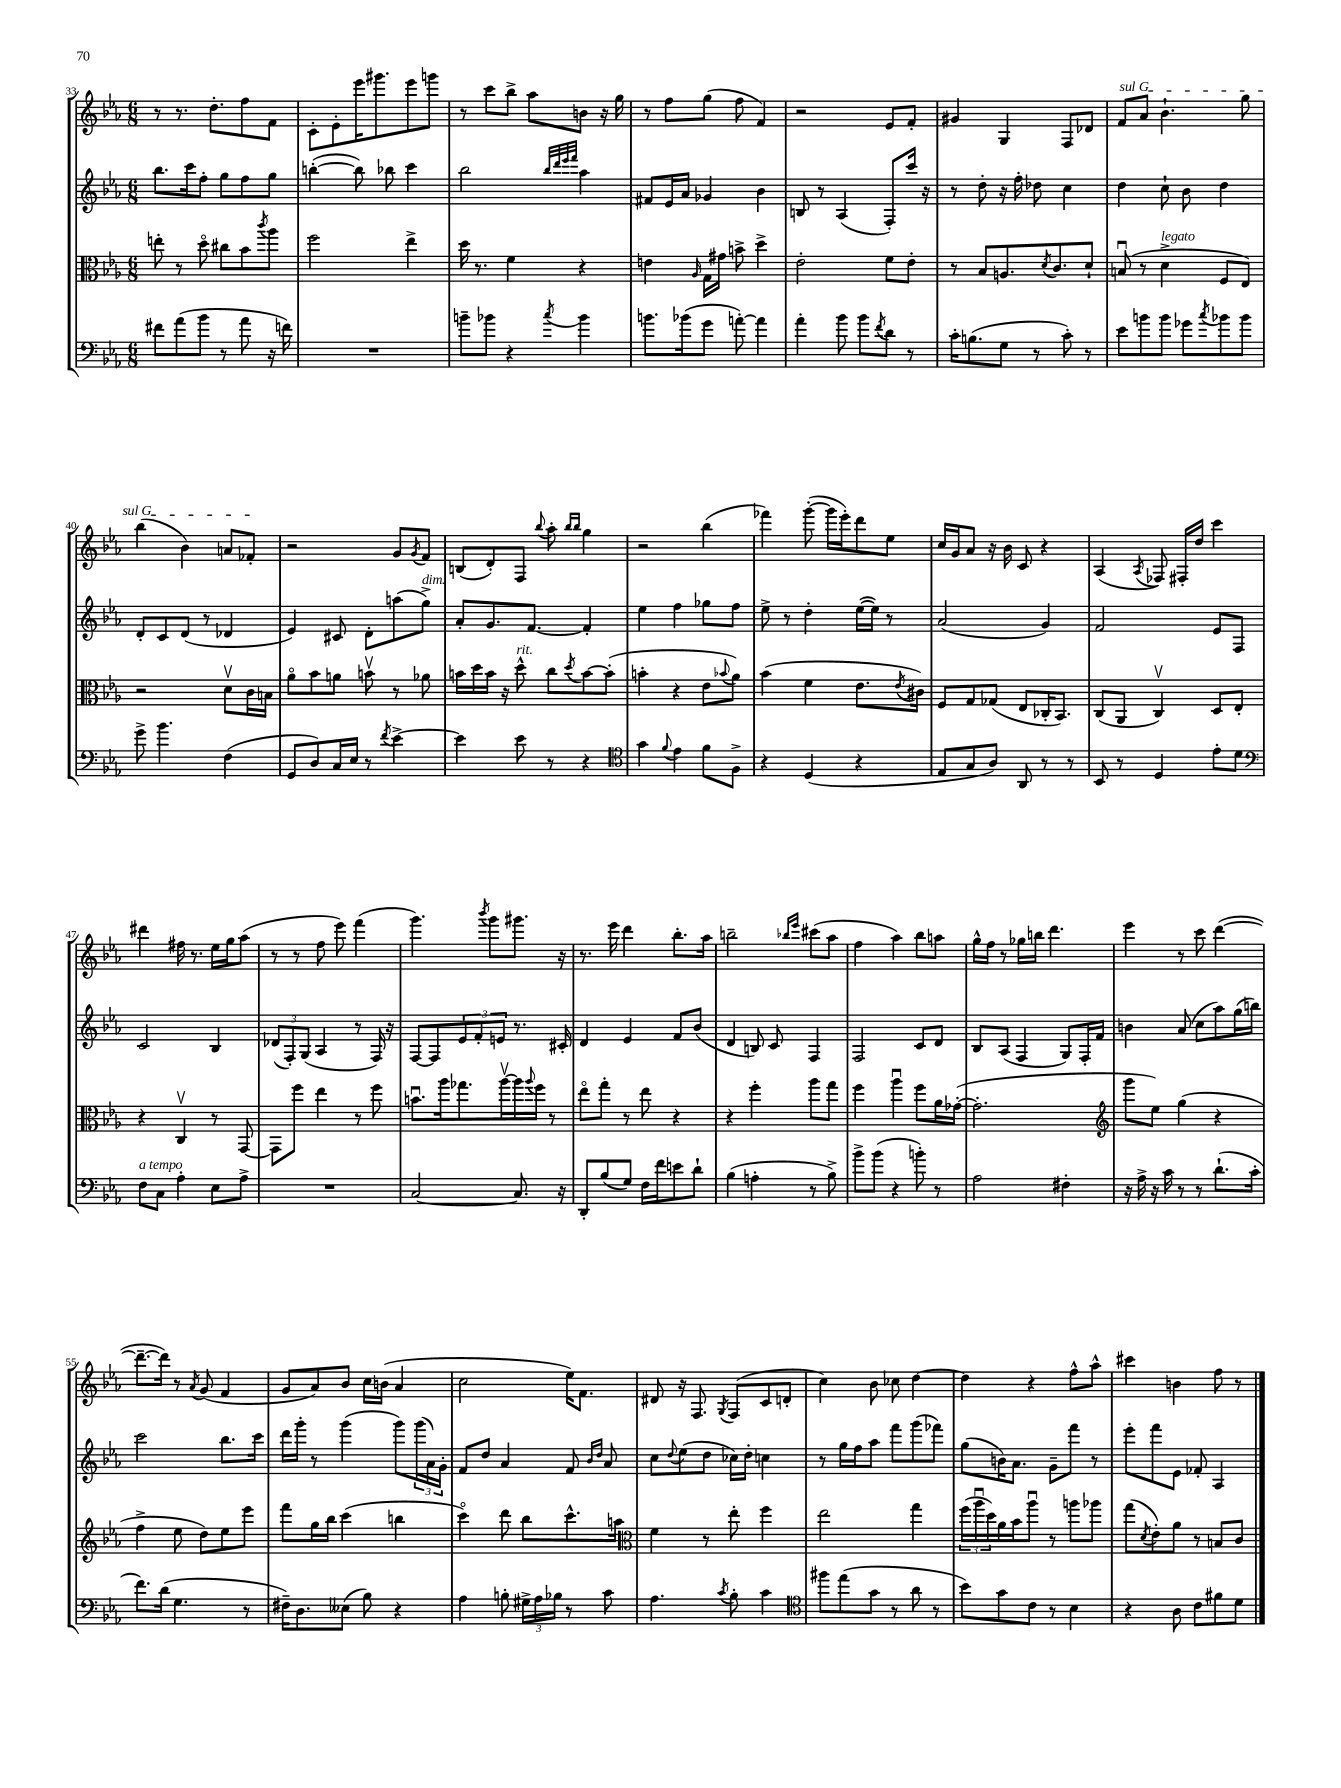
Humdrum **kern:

**kern	**kern	**kern	**kern
*part4	*part3	*part2	*part1
*staff4	*staff3	*staff2	*staff1
*clefF4	*clefC3	*clefG2	*clefG2
*k[b-e-a-]	*k[b-e-a-]	*k[b-e-a-]	*k[b-e-a-]
*M6/8	*M6/8	*M6/8	*M6/8
=33	=33	=33	=33
8f#X\L	8een'\	8.bb-\L	8r
(8a-\	8r	.	8.r
.	.	16ccc\k	.
8b-\J	8dd\	8ff'\J	.
.	.	.	8.dd'\L
8r	8cc#X\L	8gg\L	.
8a-\	8b-\	8ff\	8ff\
.	8qccc/	.	.
16r	8aa-\J	8gg\J	8f\J
16fn\)	.	.	.
=34	=34	=34	=34
2.r	2ff\	([4bbn'\	8c'\L
.	.	.	8e-'\
.	.	8bb\])	16eee-\K
.	.	.	8.ggg#X\
.	.	8bb-X\	.
.	4ee-^\	4ccc\	8eee-\
.	.	.	8gggn\J
=35	=35	=35	=35
8bn~\L	16dd\	2bb-\	8r
.	8.r	.	.
8b-X\J	.	.	8ccc\L
4r	4f\	.	8bb-^\J
.	.	.	8aa-\L
.	.	32qqbb-/LLL	.
.	.	32qqddd/	.
.	.	32qqeee-/	.
8qcc/	.	32qqfff/JJJ	.
4b-\	4r	4aa-\	8bn\J
.	.	.	16r
.	.	.	16gg\
=36	=36	=36	=36
8.bn\L	4en\	8f#X/L	8r
.	.	16e-/L	8ff\L
(16b-X\k	.	16a-/JJ	.
.	16qqA-/	.	.
8g\J	16G\LL	4g-X/	(8gg\J
.	16g#X\JJ	.	.
[8an'\)	8bn^\	.	8ff\
4a\]	4dd^\	4b-\	4f/)
=37	=37	=37	=37
4a-'\	2e-'\	8Bn/	2r
.	.	8r	.
8b-\	.	(4A-/	.
8b-\L	.	.	.
8qf/	.	.	.
8d\J	8f\L	8F'/L)	8e-/L
8r	8e-'\J	16ccc/Jk	8f'/J
.	.	16r	.
=38	=38	=38	=38
16c'\KL	8r	8r	4g#X/
(8.Bn\	.	.	.
.	8B-/L	8dd'\	.
8G\J	8.An/	16r	4G/
.	.	16ff'\	.
8r	.	8dd-X\	.
.	8qd/	.	.
.	8.c/	.	.
8c'\)	.	4cc\	8F/L
8r	8d`/J	.	8d-X/J
=39	=39	=39	=39
!	!	!	!LO:TX:a:i:t=sul G
8e-\L	(8Bnu/	4dd\	8f/L
8bn\	8r	.	8a-/J
!	!LO:TX:a:i:t=legato	!	!
8b\J	4d^\	8cc`\	4.b-`\
8g-X\L	.	8b-\	.
8qcc/	.	.	.
8b-X\	8F/L	4dd\	.
8b-\J	8E-/J)	.	8gg\
!!LO:LB:g=z
=40	=40	=40	=40
8g^\	2r	8d'/L	(4bb-\
4.b-\	.	8c/	.
.	.	(8d/J	4b-\)
.	.	8r	.
(4F\	8dv\L	4d-X/	8an/L
.	16c\L	.	8f-X'/J
.	16Bn\JJ	.	.
=41	=41	=41	=41
8GG/L	8a-\L	4e-/)	2r
8D/)	8b-\	.	.
16C/L	8an\J	8c#X/	.
16E-/JJ	.	.	.
8r	8bnv\	8d'\L	.
8qf/	.	.	.
[4e-^\	8r	(8aan\	8g/L
.	.	.	8qg/
!	!	!LO:TX:a:i:t=dim.	!
.	8a-X\	8gg^\J)	8f/J
=42	=42	=42	=42
4e-\]	16bn\LL	8a-'/L	(8Bn/L
.	16dd\	.	.
.	16b\JJ	8.g/	8d'/)
.	16r	.	.
!	!LO:TX:a:i:t=rit.	!	!
8e-\	8dd^^\	.	8F/J
.	.	[8.f/J	.
.	.	.	8qqbb-/
8r	8cc\L	.	8aa-'\
.	.	.	16qqbb-/LL
.	8qdd/	.	16qqbb-/JJ
4r	[8b\	4f'/]	4gg\
.	(8b'\J]	.	.
=43	=43	=43	=43
*clefC4	*	*	*
4g\	4bn'\	4ee-\	2r
8qqf/	.	.	.
4e-\	4r	4ff\	.
8f\L	8e-\L	8gg-X\L	(4bb-\
.	8qqb-X/	.	.
8F^\J	8a-\J)	8ff\J	.
=44	=44	=44	=44
4r	(4b-\	8ee-^\	4fff-X\)
.	.	8r	.
(4D/	4f\	4dd'\	([8ggg'\
.	.	.	16ggg\LL]
.	.	.	16eee-'\J)
4r	8.e-\L	([16ee-\LL	8ddd\
.	.	16ee-\JJ])	.
.	.	8r	8ee-\J
.	8qe-/	.	.
.	16c#X\Jk)	.	.
=45	=45	=45	=45
8E-/L	8F/L	(2a-/	16cc/LL
.	.	.	16g/J
8G/	8G/	.	8a-/J
8A-/J)	(8G-X/J	.	16r
.	.	.	16b-\
8AA-/	8E-/L	.	8c/
8r	16C-X'/K	4g/)	4r
.	8.BB-/J)	.	.
8r	.	.	.
=46	=46	=46	=46
8BB-/	(8C/L	2f/	(4A-/
8r	8AA-/J	.	.
.	.	.	8qA-/
4D/	4Cv/)	.	8F-X/)
.	.	.	16F#X'/LL
.	.	.	16dd/JJ
8e-'\L	8D/L	8e-/L	4ccc\
8d\J	8E-'/J	8F/J	.
!!LO:LB:g=z
=47	=47	=47	=47
*clefF4	*	*	*
!LO:TX:a:i:t=a tempo	!	!	!
8F\L	4r	2c/	4ddd#X\
8C\J	.	.	.
4A-'\	4Cv/	.	16ff#X\
.	.	.	8.r
8E-\L	8r	4B-/	16ee-\LL
.	.	.	16gg\J
8A-^\J	[8GG/	.	(8aa-\J
=48	=48	=48	=48
2.r	8GG\L]	(12d-X/L	8r
.	.	12F'/)	.
.	8ff\J	.	8r
.	.	(12G/J	.
.	4ee-\	4A-/	8ff\
.	.	.	8eee-\)
.	8r	8r	(4fff\
.	8ff\	16F/)	.
.	.	16r	.
=49	=49	=49	=49
[2C/	8.bnu\L	[8F/L	4.ggg\)
.	.	8F/]	.
.	16aa-\k	.	.
.	8.gg-X\	12e-/	.
.	.	12f'/	.
.	.	.	8qbbb-/
.	.	.	8ggg\L
.	.	12en/J	.
.	[16aa-v\L	.	.
8.C/]	16aa-\]	8.r	8.ggg#X\J
.	8qqaa-/	.	.
.	16ff\JJ	.	.
.	8r	.	.
16r	.	16c#X'/	16r
=50	=50	=50	=50
8DD'/L	8ee-\L	4d/	8.r
(8B-/	8gg'\J	.	.
.	.	.	16eee-\
8G/J)	8r	4e-/	4ddd\
16F\LL	8ee-\	.	.
16f\J	.	.	.
8en\	4r	8f/L	8.bb-'\L
8d`\J	.	(8b-/J	.
.	.	.	16aa-\Jk
=51	=51	=51	=51
(4B-\	4r	4d/	2bbn~\
4An'\	4ff'\	8Bn/)	.
.	.	8c/	.
.	.	.	16qqbb-X/LL
.	.	.	16qqeee-/JJ
8r	8aa-\L	4F/	(8ccc#X\L
8B-^\)	8gg\J	.	8aa-\J
=52	=52	=52	=52
8b-^\L	4ff\	2F/	4ff\
(8b-\J	.	.	.
4r	4aa-u\	.	4aa-\)
8bn'\)	8ff\L	8c/L	8bb-\L
8r	16a-\L	8d/J	8aan\J
.	([16g-X'\JJ	.	.
=53	=53	=53	=53
2A-\	2.g-'\]	8B-/L	16gg^^\LL
.	.	.	16ff\JJ
.	.	(8A-/J	8r
.	.	4F/	16gg-X\LL
.	.	.	16bbn\JJ
.	.	.	4.ddd\
4F#X'\	.	8G/L)	.
.	.	16F'/L	.
.	.	16f/JJ	.
=54	=54	=54	=54
*	*clefG2	*	*
16r	8ggg\L	4bn\	4eee-\
16A-^\	.	.	.
16r	8ee-\J)	.	.
16c\	.	.	.
8r	(4gg\	(8a-/	8r
8r	.	8cc\L	8ccc\
(8.d`\L	4r	8aa-\)	([4ddd\
.	.	(16gg\L	.
16c'\Jk	.	16bbn\JJ)	.
!!LO:LB:g=z
=55	=55	=55	=55
8.f\L)	4ff^\	2ccc\	8.ddd~\L_
(16d\Jk	.	.	16ddd\Jk])
4.G\	8ee-\	.	8r
.	.	.	8qa-/
.	8dd\L)	.	(8g/
.	8ee-\	8.bb-\L	4f/
8r	8eee-\J	.	.
.	.	16ccc\Jk	.
=56	=56	=56	=56
16F#X~\KL)	8fff\L	16ddd\LL	8g/L
8.D\	.	16ggg'\JJ	.
.	16gg\L	8r	8a-/)
.	16bb-\JJ	.	.
(8E--X\J	(4ccc\	(4ggg\	8b-/J
8B-\)	.	.	16cc\LL
.	.	.	(16bn\JJ
4r	4bbn\	8ggg\L)	4a-/
.	.	(24ggg\L	.
.	.	24a-\)	.
.	.	24g'\JJ	.
=57	=57	=57	=57
4A-\	4ccc\)	8f/L	2cc\
.	.	8dd/J	.
8Bn'\	8ddd\	4a-/	.
24G#X^\LL	8bb-\L	.	.
24A-\	.	.	.
24B-X\JJ	.	.	.
8r	8.ccc^^\	8f/	16ee-\KL)
.	.	.	8.f\J
.	.	16qqb-/LL	.
.	.	16qqdd/JJ	.
8c\	.	8a-/	.
.	16aan\Jk	.	.
=58	=58	=58	=58
*	*clefC3	*	*
4.A-\	4f\	8cc\L	8d#X/
.	.	8qqdd/	.
.	.	(8ee-\	16r
.	.	.	8.F/
.	8r	8dd\J	.
8qc/	.	.	8qG/
8B-'\	8ee-'\	16cc-X\LL)	(8F/L
.	.	16dd'\JJ	.
4c\	4ff\	4ccn\	8c/
.	.	.	8dn'/J
=59	=59	=59	=59
*clefC4	*	*	*
8ff#X\L	2ee-\	8r	4cc\)
(8ee-\	.	16gg\LL	.
.	.	16ff\J	.
8g\J	.	8aa-\J	8b-\
8r	.	8fff\L	8cc-X\
8a-\	4gg\	(8ggg\	[4dd\
8r	.	8fff-X\J)	.
=60	=60	=60	=60
8b-\L)	(24ff\LL	(8gg\L	4dd\]
.	24aa-u\	.	.
.	24dd\)	.	.
8g\	16a-\	16bn\K)	.
.	16b-\J	8.a-\J	.
8c\J	8aa-u\J	.	4r
8r	8r	8g~\L	.
4B-\	8aan\L	8fff\J	8ff^^\L
.	8aa-X\J	8r	8aa-^^\J
=61	=61	=61	=61
4r	(8gg\L	8eee-'\L	4ccc#X\
.	8qd/	.	.
.	8e-'\)	8fff\	.
8A-\	8a-\J	8e-\J	4bn\
8c\L	8r	8f-X'/	.
8f#X\	8Bn/L	4A-/	8ff\
8d\J	8c/J	.	8r
==	==	==	==
*-	*-	*-	*-
